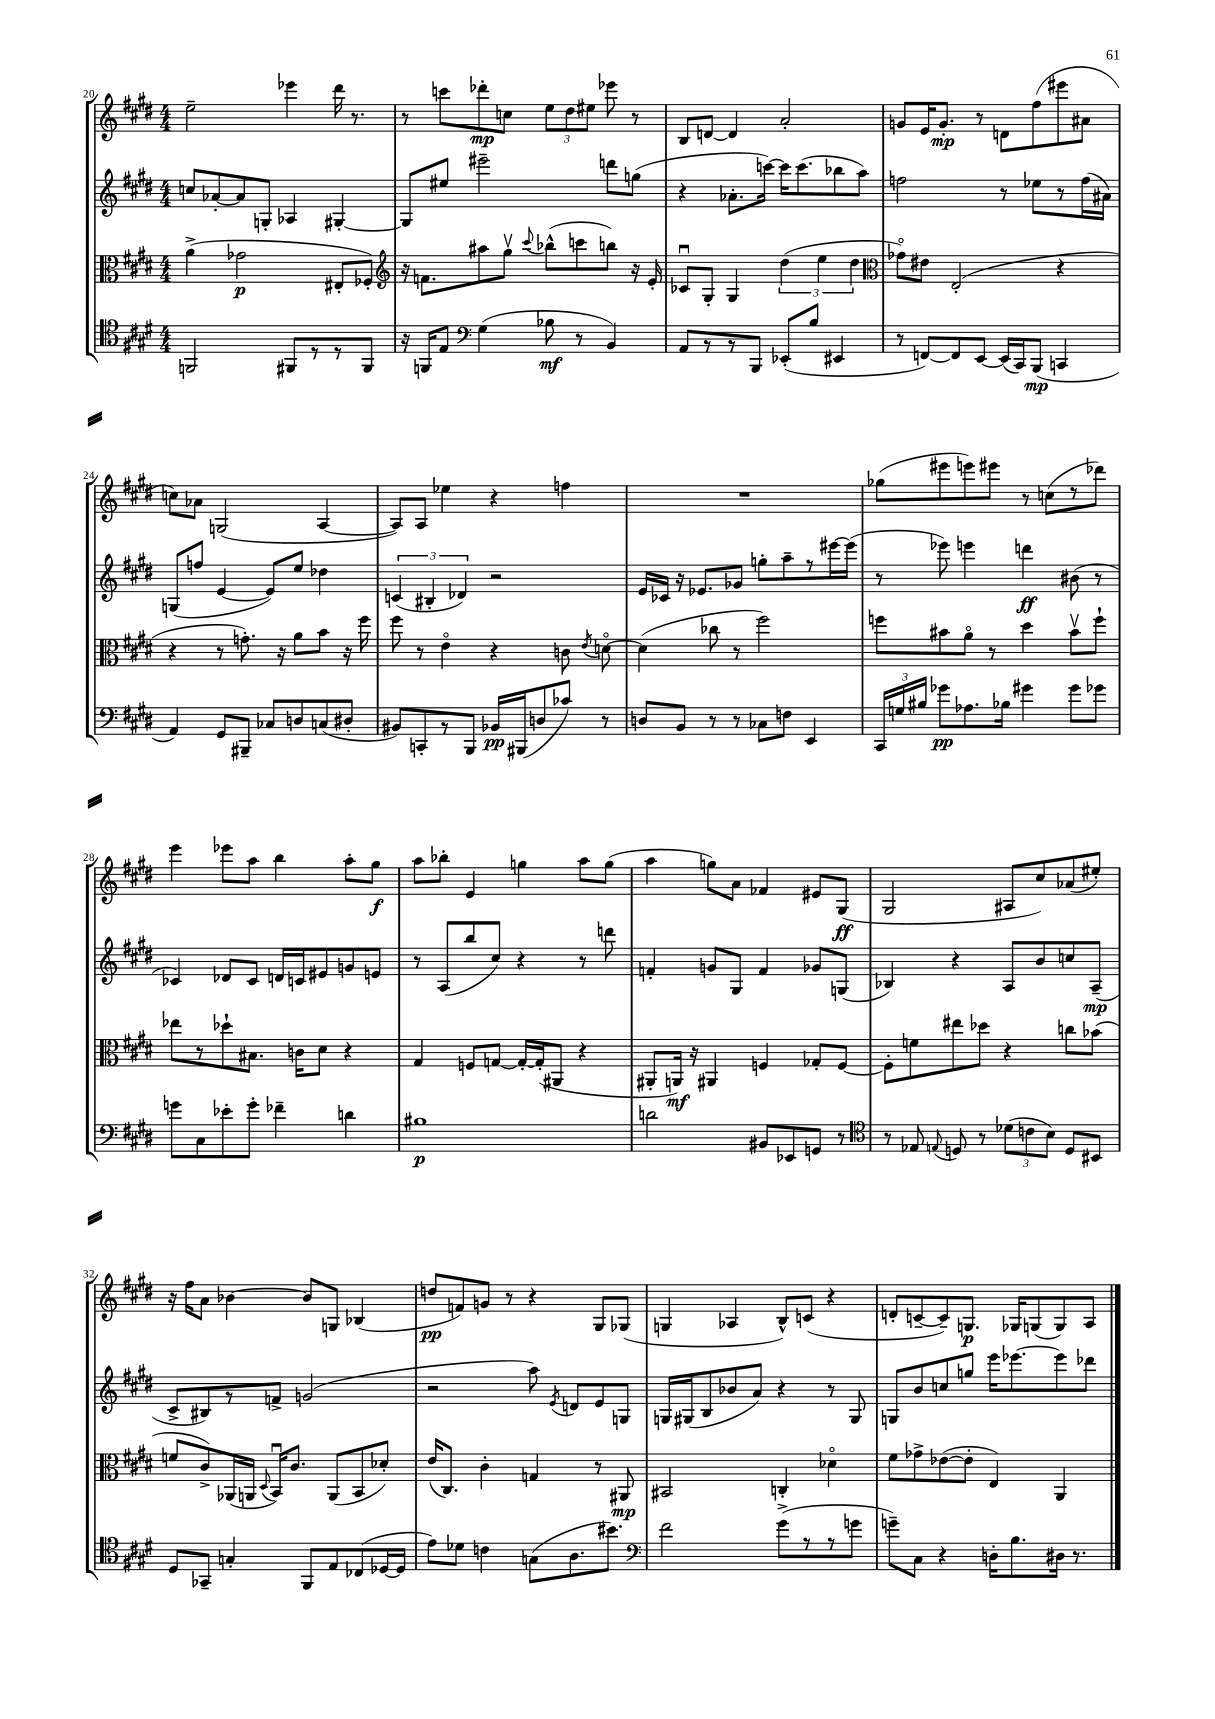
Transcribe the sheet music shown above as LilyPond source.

<<
\new StaffGroup <<
\new Staff = "s0" {
    \clef treble \key e \major \numericTimeSignature \time 4/4
    \autoBeamOff e''2-- ees'''4 dis'''16 r8. |
    r8 c'''8[ des'''8-.\mp c''8] \tuplet 3/2 { e''8[ dis''8 eis''8] } ees'''8 r8 |
    b8[ d'8]~ d'4 a'2-. |
    g'8[ e'16 g'8.]-.\mp r8 d'8[ fis''8( eis'''8 ais'8] |
    c''8[) aes'8] g2( a4~ |
    a8[) a8] ees''4 r4 f''4 |
    R1 |
    ges''8[( eis'''8 e'''8) eis'''8] r8 c''8[( r8 des'''8]) |
    e'''4 ees'''8[ a''8] b''4 a''8[-. gis''8]\f |
    a''8[ bes''8]-. e'4 g''4 a''8[ g''8]( |
    a''4 g''8[) a'8] fes'4 eis'8[ gis8]\ff( |
    gis2 ais8[ cis''8) aes'8( eis''8]-.) |
    r16 fis''16[ a'8] bes'4~ bes'8[ g8] bes4( |
    d''8[\pp f'8) g'8] r8 r4 gis8[ ges8]( |
    g4 aes4 b8[-^) c'8]( r4 |
    d'8[-. c'8~-- c'8--) g8.]\p ges16[ g8( g8) a8] \bar "|." |
}
\new Staff = "s1" {
    \clef treble \key e \major \numericTimeSignature \time 4/4
    \autoBeamOff c''8[ aes'8~-. aes'8 g8]-. aes4 gis4~-. |
    gis8[ eis''8] eis'''2-- d'''8[ g''8]( |
    r4 aes'8.[-. c'''16]~) c'''16[ c'''8.( bes''8 a''8]) |
    f''2 r8 ees''8[ r8 f''16( ais'16]) |
    g8[( f''8] e'4~ e'8[) e''8] des''4 |
    \tuplet 3/2 { c'4( bis4-. des'4) } r2 |
    e'16[ ces'16] r16 ees'8.[ ges'8] g''8[-. a''8-- r8 eis'''16~ eis'''16]( |
    r8 ees'''8) e'''4 d'''4\ff bis'8( r8 |
    ces'4) des'8[ ces'8] d'16[ c'16 eis'8 g'8 e'8] |
    r8 a8[( b''8 cis''8]) r4 r8 d'''8 |
    f'4-. g'8[ gis8] f'4 ges'8[ g8]( |
    bes4) r4 a8[ b'8 c''8 a8]--\mp( |
    cis'8[-> bis8) r8 f'8]-> g'2( |
    r2 a''8) \acciaccatura { e'8 } d'8[ e'8 g8] |
    g16[ gis16( b8 bes'8 a'8]) r4 r8 gis8 |
    g8[ b'8 c''8 g''8] e'''16[ ees'''8.~ ees'''8 des'''8] \bar "|." |
}
\new Staff = "s2" {
    \clef alto \key e \major \numericTimeSignature \time 4/4
    \autoBeamOff a'4->( ges'2\p eis8[-. fes8]-.) |
    \clef treble r16 f'8.[ ais''8 gis''8]\upbow \appoggiatura { cis'''8 } bes''8[-^( c'''8 b''8]) r16 e'16-. |
    ces'8[\downbow gis8]-. gis4 \tuplet 3/2 { dis''4( e''4 dis''4 } |
    \clef alto ges'8[\flageolet) eis'8] e2-.( r4 |
    r4 r8 g'8.-.) r16 a'8[ b'8] r16 fis''16 |
    fis''8 r8 e'4\flageolet r4 c'8 \acciaccatura { e'8 } d'8~\flageolet |
    d'4( ces''8 r8 fis''2) |
    f''8[ bis'8 a'8]\flageolet r8 dis''4 bis'8[\upbow f''8]-! |
    ees''8[ r8 des''8-! bis8.] c'16[ dis'8] r4 |
    gis4 f8[ g8]~ g16[~-. g16-.( ais,8] r4 |
    ais,8[-. a,16]\mf) r16 ais,4 f4 ges8[-. f8]~ |
    f8[-. f'8 eis''8 des''8] r4 c''8[ bes'8]( |
    f'8[ cis'8->) aes,16( a,16] \appoggiatura { dis8 } b,16[\downbow) cis'8.] a,8[( b,8 des'8]-.) |
    e'16[( cis8.]) cis'4-. g4 r8 ais,8\mp |
    bis,2 c4-. des'4\flageolet |
    fis'8[ ges'8-> ees'8~( ees'8]-. e4) a,4 \bar "|." |
}
\new Staff = "s3" {
    \clef tenor \key e \major \numericTimeSignature \time 4/4
    \autoBeamOff f,2 fis,8[ r8 r8 fis,8] |
    r16 f,16[ e8] \clef bass gis4( bes8\mf r8 b,4) |
    a,8[ r8 r8 b,,8] ees,8[-.( b8] eis,4 |
    r8 f,8[~) f,8 e,8]~ e,16[( cis,16) b,,8]\mp( c,4 |
    a,4) gis,8[ bis,,8]-- ces8[ d8 c8( dis8]-. |
    bis,8[) c,8-. r8 b,,8] bes,16[\pp bis,,16( d8 ces'8]) r8 |
    d8[ b,8] r8 r8 ces8[ f8] e,4 |
    \tuplet 3/2 { cis,16[ g16 bis16] } ges'8[\pp aes8. bes16] gis'4 gis'8[ ges'8] |
    g'8[ cis8 ees'8-. g'8]-. fes'4-- d'4 |
    bis1\p |
    d'2 bis,8[ ees,8 g,8] r8 |
    \clef tenor r8 ees8 \appoggiatura { e8 } d8 r8 \tuplet 3/2 { des'8[( c'8 b8]) } d8[ bis,8] |
    dis8[ ges,8]-- g4-. fis,8[ e8 ces8( des16~ des16] |
    e'8[) des'8] c'4 g8[( a8. bis'8.]) |
    \clef bass fis'2 gis'8[->( r8 r8 g'8] |
    g'8[--) cis8] r4 d16[-. b8. dis16] r8. \bar "|." |
}
>>
>>
\layout { \context { \Score currentBarNumber = #20 } }
